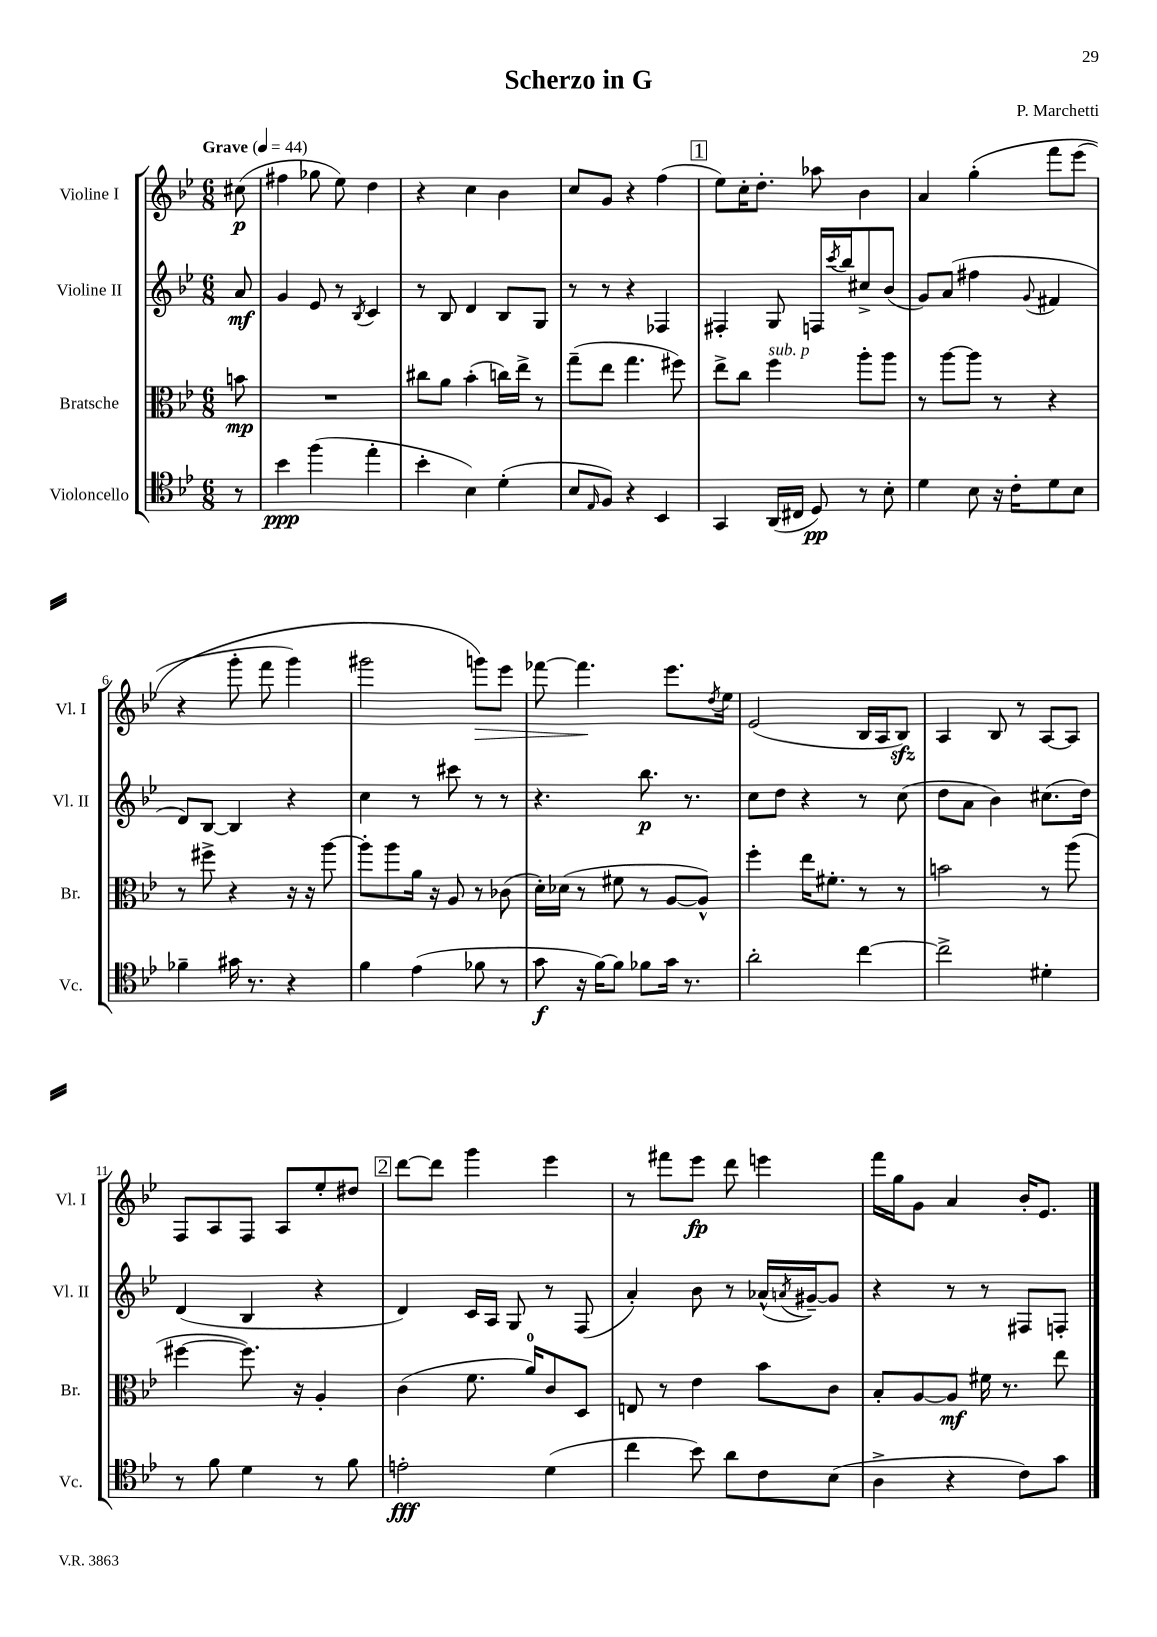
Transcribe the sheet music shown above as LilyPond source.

\header { title = "Scherzo in G" composer = "P. Marchetti" }
<<
\new StaffGroup <<
\new Staff = "s0" \with { instrumentName = "Violine I" shortInstrumentName = "Vl. I" } {
    \clef treble \key bes \major \numericTimeSignature \time 6/8 \partial 8 \tempo "Grave" 4 = 44
    cis''8\p( |
    fis''4 ges''8 ees''8) d''4 |
    r4 c''4 bes'4 |
    c''8 g'8 r4 f''4( |
    \mark \markup { \box "1" } ees''8) c''16-. d''8.-. aes''8 bes'4 |
    a'4 g''4-.\( f'''8 ees'''8( |
    r4 g'''8-. f'''8 g'''4) |
    gis'''2 g'''8\>\) ees'''8 |
    fes'''8~ fes'''4.\! ees'''8. \acciaccatura { d''8 } ees''16 |
    ees'2( bes16 a16 bes8\sfz) |
    a4 bes8 r8 a8~ a8 |
    f8 a8 f8 a8 ees''8-. dis''8 |
    \mark \markup { \box "2" } d'''8~ d'''8 g'''4 ees'''4 |
    r8 fis'''8 ees'''8\fp d'''8 e'''4 |
    f'''16 g''16 g'8 a'4 bes'16-. ees'8. \bar "|." |
}
\new Staff = "s1" \with { instrumentName = "Violine II" shortInstrumentName = "Vl. II" } {
    \clef treble \key bes \major \numericTimeSignature \time 6/8 \partial 8
    a'8\mf |
    g'4 ees'8 r8 \acciaccatura { bes8 } c'4 |
    r8 bes8 d'4 bes8 g8 |
    r8 r8 r4 fes4 |
    \mark \markup { \box "1" } fis4-. g8 f16 \acciaccatura { c'''8 } bes''16 cis''8-> bes'8( |
    g'8) a'8( fis''4 \appoggiatura { g'8 } fis'4 |
    d'8) bes8~ bes4 r4 |
    c''4 r8 cis'''8 r8 r8 |
    r4. bes''8.\p r8. |
    c''8 d''8 r4 r8 c''8( |
    d''8 a'8 bes'4) cis''8.( d''16) |
    d'4( bes4 r4 |
    \mark \markup { \box "2" } d'4) c'16 a16 g8 r8 f8( |
    a'4-.) bes'8 r8 aes'16-^( \acciaccatura { a'8 } gis'16~--) gis'8 |
    r4 r8 r8 fis8 f8-. \bar "|." |
}
\new Staff = "s2" \with { instrumentName = "Bratsche" shortInstrumentName = "Br." } {
    \clef alto \key bes \major \numericTimeSignature \time 6/8 \partial 8
    b'8\mp |
    R2. |
    cis''8 a'8 bes'4-.( c''16) ees''16-> r8 |
    g''8--( ees''8 g''4. fis''8) |
    \mark \markup { \box "1" } ees''8-> c''8 f''4^\markup { \italic "sub. p" } a''8-. a''8 |
    r8 a''8~ a''8 r8 r4 |
    r8 fis''8-> r4 r16 r16 a''8~ |
    a''8-. a''8 a'16 r16 a8 r8 ces'8( |
    d'16-.) des'16( r8 fis'8 r8 a8~ a8-^) |
    f''4-. ees''16 fis'8.-. r8 r8 |
    b'2 r8 a''8( |
    fis''4~ fis''8.) r16 a4-. |
    \mark \markup { \box "2" } c'4( f'8. a'16-0) c'8 d8 |
    e8 r8 ees'4 bes'8 c'8 |
    bes8-. a8~ a8\mf fis'16 r8. ees''8 \bar "|." |
}
\new Staff = "s3" \with { instrumentName = "Violoncello" shortInstrumentName = "Vc." } {
    \clef tenor \key bes \major \numericTimeSignature \time 6/8 \partial 8
    r8 |
    bes'4\ppp f''4( ees''4-. |
    bes'4-. bes4) d'4-.( |
    bes8 \grace { ees16 } f8) r4 bes,4 |
    \mark \markup { \box "1" } g,4 a,16( cis16 d8\pp) r8 bes8-. |
    d'4 bes8 r16 c'16-. d'8 bes8 |
    fes'4-- gis'16 r8. r4 |
    f'4 ees'4( fes'8 r8 |
    g'8\f r16 f'16~) f'8 fes'8 g'16 r8. |
    a'2-. c''4~ |
    c''2-> dis'4-. |
    r8 f'8 d'4 r8 f'8 |
    \mark \markup { \box "2" } e'2-.\fff d'4( |
    c''4 bes'8) a'8 c'8 bes8( |
    a4-> r4 c'8) g'8 \bar "|." |
}
>>
>>
